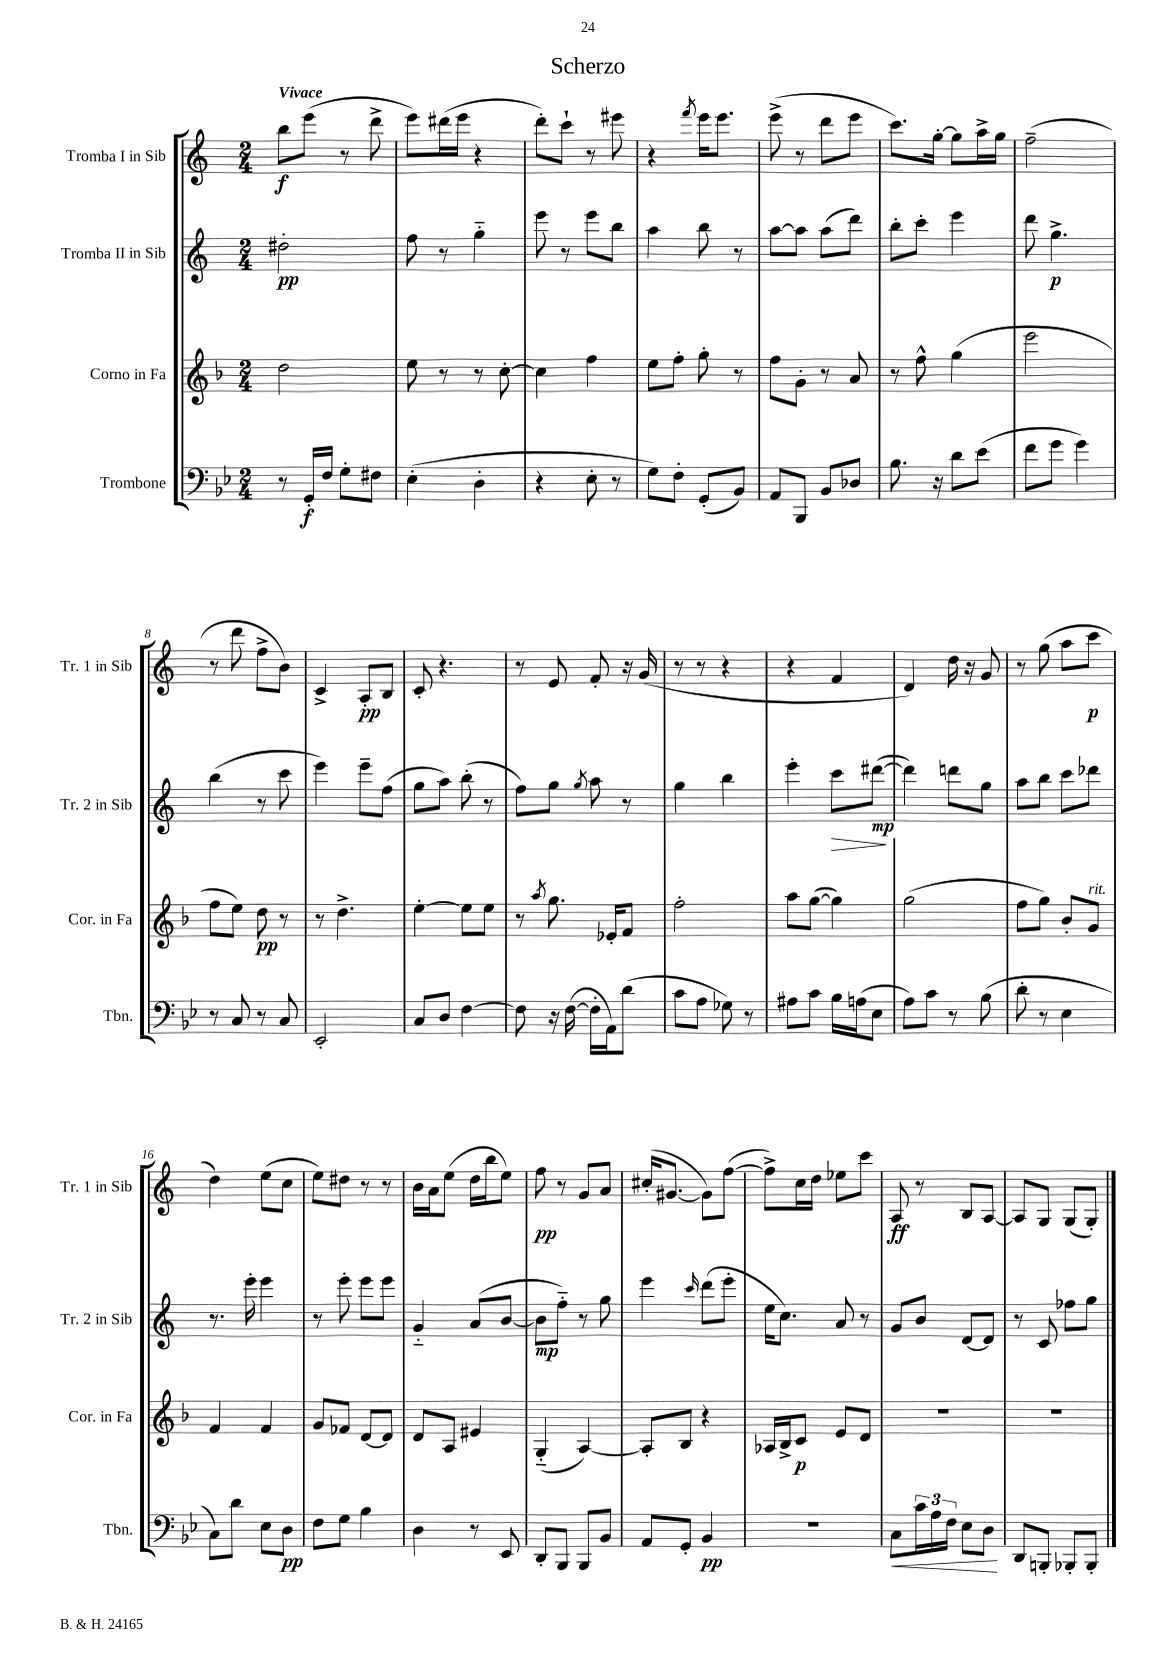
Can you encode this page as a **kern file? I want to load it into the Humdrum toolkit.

**kern	**kern	**kern	**kern
*staff4	*staff3	*staff2	*staff1
*clefF4	*clefG2	*clefG2	*clefG2
*k[b-e-]	*k[b-]	*k[]	*k[]
*M2/4	*M2/4	*M2/4	*M2/4
8r	2dd\	2dd#'\	8bb\L
16GG'/LL	.	.	(8eee\J
16F/JJ	.	.	.
8G'\L	.	.	8r
8F#\J	.	.	8ddd^\
=	=	=	=
(4E-'\	8ee\	8ff\	8eee\L)
.	8r	8r	(16ddd#\L
.	.	.	16eee\JJ
4D'\	8r	4gg'~\	4r
.	[8cc'\	.	.
=	=	=	=
4r	4cc\]	8eee\	8ddd'\L)
.	.	8r	8ccc`\J
8E-'\	4ff\	8eee\L	8r
8r	.	8bb\J	8eee#\
=	=	=	=
8G\L)	8ee\L	4aa\	4r
8F'\J	8ff'\J	.	.
.	.	.	8qfff/
(8GG'/L	8gg'\	8bb\	16eee\LK
.	.	.	8.eee\J
8BB-/J)	8r	8r	.
=	=	=	=
8AA/L	8ff\L	[8aa\L	(8eee^\
8BBB-/J	8g'\J	8aa\]J	8r
8BB-/L	8r	(8aa\L	8ddd\L
8D-/J	8a/	8ddd\J)	8eee\J
=	=	=	=
8.B-\	8r	8bb'\L	8.ccc\L)
.	8ff^^\	8ccc'\J	.
16r	.	.	[16gg'\Jk
8d\L	(4gg\	4eee\	8gg\]L
(8e-\J	.	.	16aa^\L
.	.	.	16gg\JJ
=	=	=	=
8f\L	2eee\	8ddd\	(2ff~\
8g\J	.	4.gg^\	.
4g\)	.	.	.
=	=	=	=
8r	8ff\L	(4bb\	8r
8C/	8ee\J)	.	8ddd\
8r	8dd\	8r	8ff^\L
8C/	8r	8ccc\	8b\J)
=	=	=	=
2EE-'/	8r	4eee\)	4c^/
.	4.dd^\	.	.
.	.	8eee~\L	8A'/L
.	.	(8ff\J	8B/J
=	=	=	=
8C/L	[4ee'\	8gg\L	8c'/
8D/J	.	8aa\J)	4.r
[4F\	8ee\]L	(8bb'\	.
.	8ee\J	8r	.
=	=	=	=
8F\]	8r	8ff\L)	8r
.	8qaa/	.	.
16r	8.gg\	8gg\J	8e/
([16F\	.	.	.
.	.	8qgg/	.
16F'\]LL	.	8aa\	8f'/
16AA\J)	16e-'/LK	.	.
(8d\J	8f/J	8r	16r
.	.	.	(16g/
=	=	=	=
8c\L	2ff'\	4gg\	8r
8A\J	.	.	8r
8G-\)	.	4bb\	4r
8r	.	.	.
=	=	=	=
8A#\L	8aa\L	4eee'\	4r
8c\J	([8gg\J	.	.
16B-\LL	4gg\])	8ccc\L	4f/
(16A\J	.	.	.
8E-\J	.	([8ddd#\J	.
=	=	=	=
8A\L)	(2gg\	4ddd#\])	4d/)
8c\J	.	.	.
8r	.	8ddd\L	16dd\
.	.	.	16r
(8B-\	.	8gg\J	8g/
=	=	=	=
8d'\	8ff\L	8aa\L	8r
8r	8gg\J)	8bb\J	(8gg\
4E-\	8b-'/L	8ccc\L	8aa\L
.	8g/J	8ddd-\J	8ccc\J
=	=	=	=
8C\L)	4f/	8.r	4dd\)
8d\J	.	.	.
.	.	16eee'\	.
8E-\L	4f/	4eee\	(8ee\L
8D\J	.	.	8cc\J
=	=	=	=
8F\L	8g/L	8r	8ee\L)
8G\J	8f-/J	8eee'\	8dd#\J
4B-\	[8d/L	8eee\L	8r
.	8d/]J	8eee\J	8r
=	=	=	=
4D\	8d/L	4g'~/	16b\LL
.	.	.	16a\J
.	8A/J	.	(8ee\J
8r	4e#/	(8a/L	16dd\LL
.	.	.	16bb\J
8EE-/	.	[8b/J	8ee\J)
=	=	=	=
8DD'/L	(4G'~/	8b\]L	8ff\
8BBB-/J	.	8ff'~\J)	8r
8BBB-/L	[4A/)	8r	8g/L
8BB-/J	.	8gg\	8a/J
=	=	=	=
8AA/L	8A'/]L	4eee\	(16cc#'/LK
.	.	.	[8.g#/J
8GG'/J	8B-/J	.	.
.	.	16qqccc/	.
4BB-/	4r	(8ddd\L	8g#\]L)
.	.	8eee'\J	([8ff\J
=	=	=	=
2r	16A-/LL	16ee\LK	8ff^\]L)
.	16B-^/J	8.cc\J)	.
.	8c/J	.	16cc\L
.	.	.	16dd\JJ
.	8e/L	8a/	8ee-\L
.	8d/J	8r	8ccc\J
=	=	=	=
8C\L	2r	8g/L	8A/
24c\L	.	8b/J	8r
24A\	.	.	.
24F\JJ	.	.	.
8E-\L	.	[8d/L	8B/L
8D\J	.	8d/]J	[8A/J
=	=	=	=
8DD/L	2r	8r	8A/]L
8BBB'/J	.	8c/	8G/J
8BBB-'/L	.	8ff-\L	(8G/L
8BBB-'/J	.	8gg\J	8G'/J)
==	==	==	==
*-	*-	*-	*-
